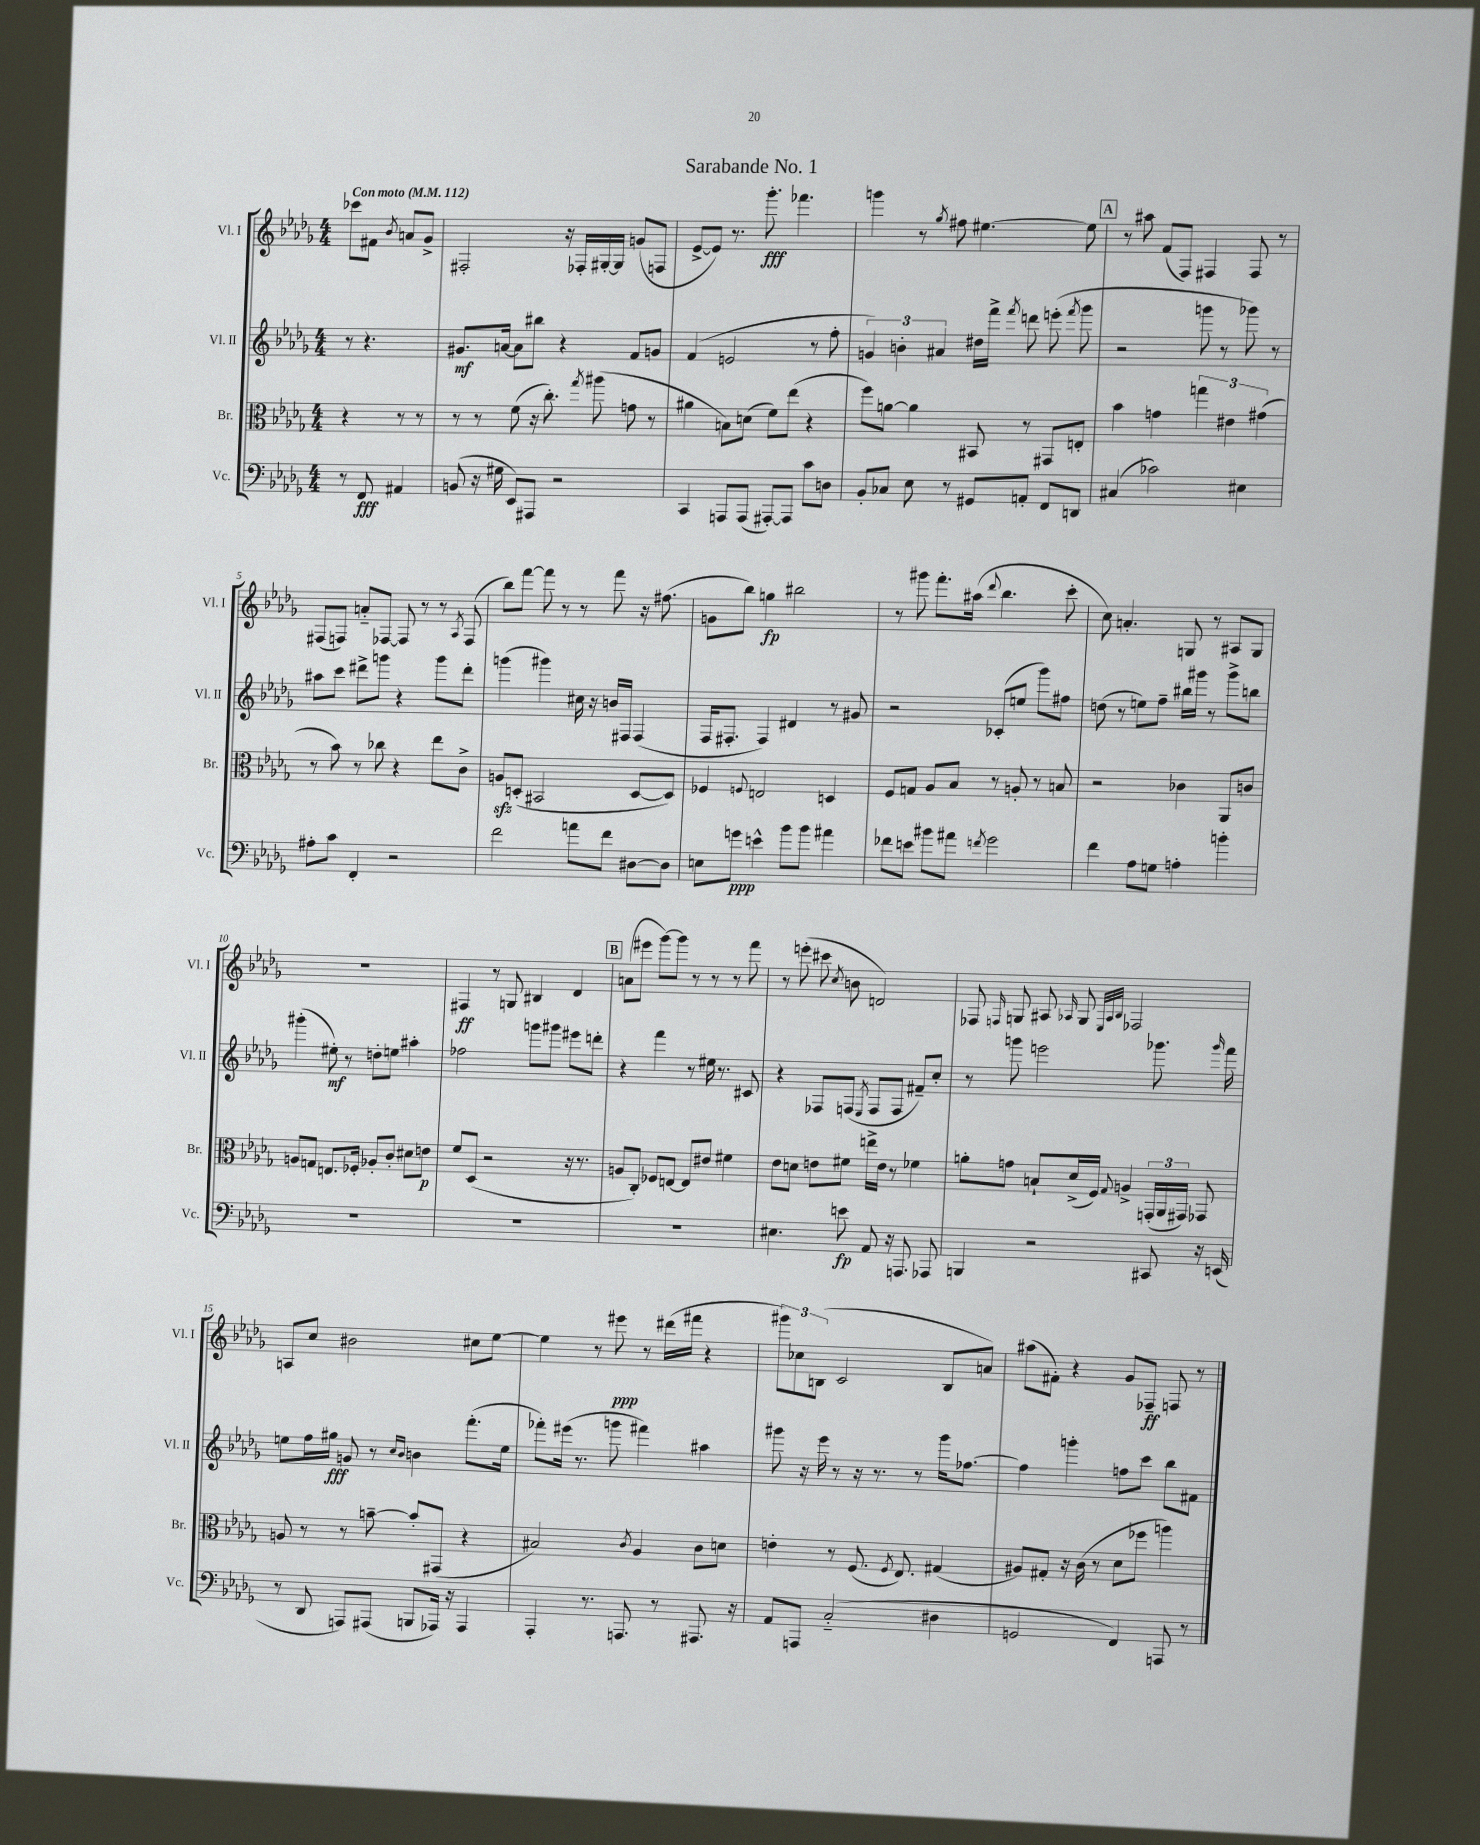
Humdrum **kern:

**kern	**dynam	**kern	**dynam	**kern	**dynam	**kern	**dynam
*part4	*part4	*part3	*part3	*part2	*part2	*part1	*part1
*staff4	*staff4	*staff3	*staff3	*staff2	*staff2	*staff1	*staff1
*I"Vc.	*	*I"Br.	*	*I"Vl. II	*	*I"Vl. I	*
*I'Vc.	*	*I'Br.	*	*I'Vl. II	*	*I'Vl. I	*
*clefF4	*	*clefC3	*	*clefG2	*	*clefG2	*
*k[b-e-a-d-g-]	*	*k[b-e-a-d-g-]	*	*k[b-e-a-d-g-]	*	*k[b-e-a-d-g-]	*
*M4/4	*	*M4/4	*	*M4/4	*	*M4/4	*
*MM112	*	*MM112	*	*MM112	*	*MM112	*
=	=	=	=	=	=	=	=
!	!	!	!	!	!	!LO:TX:a:B:t=Con moto	!
8r	.	4r	.	8r	.	8ccc-X\L	.
8FF/	fff	.	.	4.r	.	8f#X\J	.
.	.	.	.	.	.	8qb-/	.
4AA#X/	.	8r	.	.	.	8an/L	.
.	.	8r	.	.	.	8g-^/J	.
=1	=1	=1	=1	=1	=1	=1	=1
(8BBn/	.	8r	.	8.g#X/L	mf	2F#X'/	.
16r	.	8r	.	.	.	.	.
16G#X\	.	.	.	[16an/Jk	.	.	.
8EE-/L)	.	(8f\	.	8a\L]	.	.	.
8AAA#X/J	.	16r	.	8bb#X\J	.	.	.
.	.	8.cc'\)	.	.	.	.	.
2r	.	.	.	4r	.	16r	.
.	.	.	.	.	.	16F-X'/LL	.
.	.	8qgg-/	.	.	.	.	.
.	.	(8aa#X\	.	.	.	[16G#X'/	.
.	.	.	.	.	.	16G#/JJ]	.
.	.	8gn\	.	8f/L	.	(8gn/L	.
.	.	8r	.	8gn/J	.	8Fn/J	.
=2	=2	=2	=2	=2	=2	=2	=2
4CC/	.	4a#X\	.	(4f/	.	[8e-^/L	.
.	.	.	.	.	.	8e-/J])	.
8AAAn/L	.	8Bn\L)	.	2en/	.	8.r	.
(8AAA/J	.	(8dn\J	.	.	.	.	.
.	.	.	.	.	.	8.ggg-'\	fff
[8AAA#X'/L)	.	8f\L)	.	.	.	.	.
8AAA#/J]	.	(8ee-\J	.	.	.	4.fff-X\	.
8c\L	.	4r	.	8r	.	.	.
8Dn\J	.	.	.	8ff'\	.	.	.
=3	=3	=3	=3	=3	=3	=3	=3
8BB-'/L	.	8ff\L)	.	6gn/)	.	4gggn\	.
8C-X/J	.	[8an\J	.	.	.	.	.
.	.	.	.	6bn'\	.	.	.
8E-\	.	4a\]	.	.	.	8r	.
.	.	.	.	6a#X/	.	.	.
.	.	.	.	.	.	8qgg-/	.
8r	.	.	.	.	.	8ff#X\	.
8GG#X/L	.	8BB#X/	.	16dd#X\LL	.	[4.ee#X\	.
.	.	.	.	16fff^\JJ	.	.	.
.	.	.	.	8qfff/	.	.	.
8AAn'/J	.	8r	.	8dddn\	.	.	.
8FF/L	.	8GG#X/L	.	(8eeen'\	.	.	.
.	.	.	.	8qfff/	.	.	.
8DDn/J	.	8En'/J	.	8ggg-\	.	8ee#\]	.
!!LO:REH:place=s1:t=A
=4	=4	=4	=4	=4	=4	=4	=4
(4C#X/	.	4b-\	.	2r	.	8r	.
.	.	.	.	.	.	8aa#X\	.
2c-X\)	.	4gn\	.	.	.	(8f/L	.
.	.	.	.	.	.	8F/J)	.
.	.	6ggn\	.	8gggn\	.	4F#X/	.
.	.	.	.	8r	.	.	.
.	.	6e#X\	.	.	.	.	.
4E#X\	.	.	.	8ggg-X\)	.	8F#/	.
.	.	(6g#X\	.	.	.	.	.
.	.	.	.	8r	.	8r	.
!!LO:LB:g=z
=5	=5	=5	=5	=5	=5	=5	=5
8A#X'\L	.	8r	.	8aa#X\L	.	(8F#X/L	.
8c\J	.	8b-\)	.	8ccc\J	.	8Fn/J)	.
4FF'/	.	8r	.	8ddd#X^\L	.	8an/L	.
.	.	8cc-X\	.	8gggn\J	.	[8F-X/J	.
2r	.	4r	.	4r	.	8F-/]	.
.	.	.	.	.	.	8r	.
.	.	8ee-\L	.	8ggg\L	.	8r	.
.	.	.	.	.	.	8qA-/	.
.	.	8c^\J	.	8ddd#'\J	.	(8F-/	.
=6	=6	=6	=6	=6	=6	=6	=6
2f\	.	8Anzz/L	.	(4gggn\	.	8bb-\L)	.
.	.	(8Dn'/J	.	.	.	[8fff\J	.
.	.	2BB#X/	.	4ggg#X\)	.	8fff\]	.
.	.	.	.	.	.	8r	.
8an\L	.	.	.	16cc#X\	.	8r	.
.	.	.	.	16r	.	.	.
8f\J	.	.	.	16bn/LL	.	8fff\	.
.	.	.	.	16F#X/JJ	.	.	.
[8D#X\L	.	[8D/L	.	(4F#/	.	16r	.
.	.	.	.	.	.	(8.ff#X\	.
8D#\J]	.	8D/J])	.	.	.	.	.
=7	=7	=7	=7	=7	=7	=7	=7
8En\L	.	4F-X/	.	16F/KL	.	8gn\L	.
.	.	.	.	8.F#X'/J	.	.	.
8gn\J	ppp	.	.	.	.	8bb-\J)	.
.	.	8qqFn/	.	.	.	.	.
4en^^\	.	2En/	.	4F#/)	.	4ggn\	fp
8b-\L	.	.	.	4d#X/	.	2bb#X\	.
8b-\J	.	.	.	.	.	.	.
4a#X\	.	4Dn/	.	8r	.	.	.
.	.	.	.	8g#X/	.	.	.
=8	=8	=8	=8	=8	=8	=8	=8
8f-X\L	.	8F/L	.	2r	.	8r	.
8en\J	.	8Gn/J	.	.	.	8ggg#X\	.
8b#X\L	.	8A-/L	.	.	.	8.fff'\L	.
8a#X\J	.	8B-/J	.	.	.	.	.
.	.	.	.	.	.	(16aa#X\Jk	.
8qfn/	.	.	.	.	.	8qqddd-/	.
2g-\	.	8r	.	(8c-X'/L	.	4.bb-\	.
.	.	8An'/	.	8een/J	.	.	.
.	.	8r	.	8ggg-\L)	.	.	.
.	.	8Bn/	.	8ff#X\J	.	8ccc'\	.
=9	=9	=9	=9	=9	=9	=9	=9
4f\	.	2r	.	(8ddn\	.	8cc\)	.
.	.	.	.	8r	.	4.an'/	.
8A-\L	.	.	.	8een\L)	.	.	.
8Gn\J	.	.	.	8ff~\J	.	.	.
4An'\	.	4c-X\	.	16bb#X\LL	.	8Gn/	.
.	.	.	.	16ggg#X\JJ	.	.	.
.	.	.	.	8r	.	8r	.
4bn'\	.	8AA-/L	.	8ggg#^\L	.	8A#X/L	.
.	.	8cn/J	.	8bbn\J	.	8G/J	.
!!LO:LB:g=z
=10	=10	=10	=10	=10	=10	=10	=10
1r	.	8An/L	.	(4ggg#X'\	.	1r	.
.	.	8Gn/J	.	.	.	.	.
.	.	8.En/L	.	8ee#X'\)	mf	.	.
.	.	.	.	8r	.	.	.
.	.	16F-X'/Jk	.	.	.	.	.
.	.	8A-X'/L	.	8ddn'\L	.	.	.
.	.	8c'/J	.	8een\J	.	.	.
.	.	8d#X\L	.	4aa#X'\	.	.	.
.	.	8en\J	p	.	.	.	.
=11	=11	=11	=11	=11	=11	=11	=11
1r	.	8f/L	.	2ff-X\	.	4F#X/	ff
.	.	(8D-/J	.	.	.	.	.
.	.	2r	.	.	.	8r	.
.	.	.	.	.	.	8Gn/	.
.	.	.	.	8gggn\L	.	4B#X/	.
.	.	.	.	8ggg#X\J	.	.	.
.	.	16r	.	8eee#X\L	.	4d-/	.
.	.	8.r	.	.	.	.	.
.	.	.	.	8dddn'\J	.	.	.
!!LO:REH:place=s1:t=B
=12	=12	=12	=12	=12	=12	=12	=12
1r	.	8An/L	.	4r	.	(8an\L	.
.	.	8C'/J)	.	.	.	8eee#X\J	.
.	.	8F-X/L	.	4fff\	.	[8ggg-\L)	.
.	.	[8En/J	.	.	.	8ggg-\J]	.
.	.	8E/L]	.	8r	.	8r	.
.	.	8e#X/J	.	16ee#X\	.	8r	.
.	.	.	.	8.r	.	.	.
.	.	4f#X\	.	.	.	8r	.
.	.	.	.	8c#X/	.	8fff\	.
=13	=13	=13	=13	=13	=13	=13	=13
4.E#X\	.	8e-\L	.	4r	.	8r	.
.	.	8dn\J	.	.	.	(8eeen'\	.
.	.	8en\L	.	8F-X/L	.	8ccc#X\	.
.	.	.	.	.	.	8qcc/	.
8en\	fp	8f#X\J	.	(8Fn/J	.	8bn\	.
.	.	.	.	8qE-/	.	.	.
8AA-/	.	16een^\LL	.	8F/L	.	2dn/)	.
.	.	16e\JJ	.	.	.	.	.
16r	.	8r	.	8F/J	.	.	.
8.AAAn/	.	.	.	.	.	.	.
.	.	4f-X\	.	8f#X~/L)	.	.	.
8AAA-X/	.	.	.	8cc'/J	.	.	.
=14	=14	=14	=14	=14	=14	=14	=14
4BBBn/	.	8an'\L	.	8r	.	8F-X/	.
.	.	.	.	.	.	16qqFn/	.
.	.	8gn\J	.	8gggn\	.	8Gn/	.
2r	.	8Bn`/L	.	2eeen\	.	8A#X/	.
.	.	.	.	.	.	16qqA-X/	.
.	.	(16d-^/L	.	.	.	8G/	.
.	.	16F/JJ)	.	.	.	.	.
.	.	.	.	.	.	32qqE-/LLL	.
.	.	.	.	.	.	32qqA-/	.
.	.	8qqG-/	.	.	.	32qqB-/JJJ	.
.	.	4An^/	.	.	.	2F-X/	.
8CC#X/	.	(24GGn'/LL	.	8.ggg-X\	.	.	.
.	.	24AA-/	.	.	.	.	.
.	.	24GG#X/JJ)	.	.	.	.	.
16r	.	8GG-X/	.	.	.	.	.
.	.	.	.	16qqggg-/	.	.	.
(16EEn/	.	.	.	16fff\	.	.	.
!!LO:LB:g=z
=15	=15	=15	=15	=15	=15	=15	=15
8r	.	8An/	.	8een\L	.	8An/L	.
8DD-/	.	8r	.	16ff\L	.	8cc/J	.
.	.	.	.	16gg#X\JJ	fff	.	.
8AAAn/L)	.	8r	.	8gn/	.	2b#X\	.
(8AAA#X/J	.	[8bn~\	.	8r	.	.	.
.	.	.	.	16qqcc/LL	.	.	.
.	.	.	.	16qqb-/JJ	.	.	.
8BBBn/L	.	8b'/L]	.	4bn\	.	.	.
16AAA-X/Jk)	.	(8GG#X/J	.	.	.	.	.
16r	.	.	.	.	.	.	.
4AAA-/	.	4r	.	(8.fff'\L	.	8cc#X\L	.
.	.	.	.	.	.	[8ee-\J	.
.	.	.	.	16ee\Jk	.	.	.
=16	=16	=16	=16	=16	=16	=16	=16
4AAA-'/	.	2B#X/)	.	8fff-X'\L)	.	4ee-\]	.
.	.	.	.	(16eee#X\Jk	.	.	.
.	.	.	.	8.r	.	.	.
8.r	.	.	.	.	.	8r	.
.	.	.	.	8gggn\	.	8eee#X\	ppp
8.AAAn/	.	.	.	.	.	.	.
.	.	8qc/	.	.	.	.	.
.	.	4A-/	.	4fff#X\)	.	8r	.
8r	.	.	.	.	.	(16ddd#X\LL	.
.	.	.	.	.	.	16fff#X\JJ	.
8.AAA#X/	.	8c\L	.	4aa#X\	.	4r	.
.	.	8dn\J	.	.	.	.	.
16r	.	.	.	.	.	.	.
=17	=17	=17	=17	=17	=17	=17	=17
8AA-/L	.	4en'\	.	8ggg#X\	.	12ggg#X\L)	.
.	.	.	.	.	.	12cc-X\	.
8AAAn/J	.	.	.	16r	.	.	.
.	.	.	.	.	.	(12Bn\J	.
.	.	.	.	16eee-\	.	.	.
(2C/	.	8r	.	8r	.	2c/	.
.	.	(8.F/	.	16r	.	.	.
.	.	.	.	8.r	.	.	.
.	.	8qF/	.	.	.	.	.
.	.	8.E-/)	.	.	.	.	.
.	.	.	.	8r	.	.	.
4D#X\	.	(4G#X/	.	16ggg#\KL	.	8B/L	.
.	.	.	.	[8.ff-X\J	.	.	.
.	.	.	.	.	.	8an/J)	.
=18	=18	=18	=18	=18	=18	=18	=18
2GGn/	.	8A#X/L)	.	4ff-\]	.	(8aa#X\L	.
.	.	8G#X'/J	.	.	.	8f#X'\J)	.
.	.	16r	.	4gggn'\	.	4r	.
.	.	(16c\	.	.	.	.	.
.	.	8r	.	.	.	.	.
4FF/)	.	8d-\L	.	8ffn\L	.	8g-/L	.
.	.	8ff-X\J	.	8ccc\J	.	8F-X~/J	ff
8AAAn/	.	4aan\)	.	8bb-\L	.	8Fn/	.
8r	.	.	.	8f#X\J	.	8r	.
==	==	==	==	==	==	==	==
*-	*-	*-	*-	*-	*-	*-	*-
